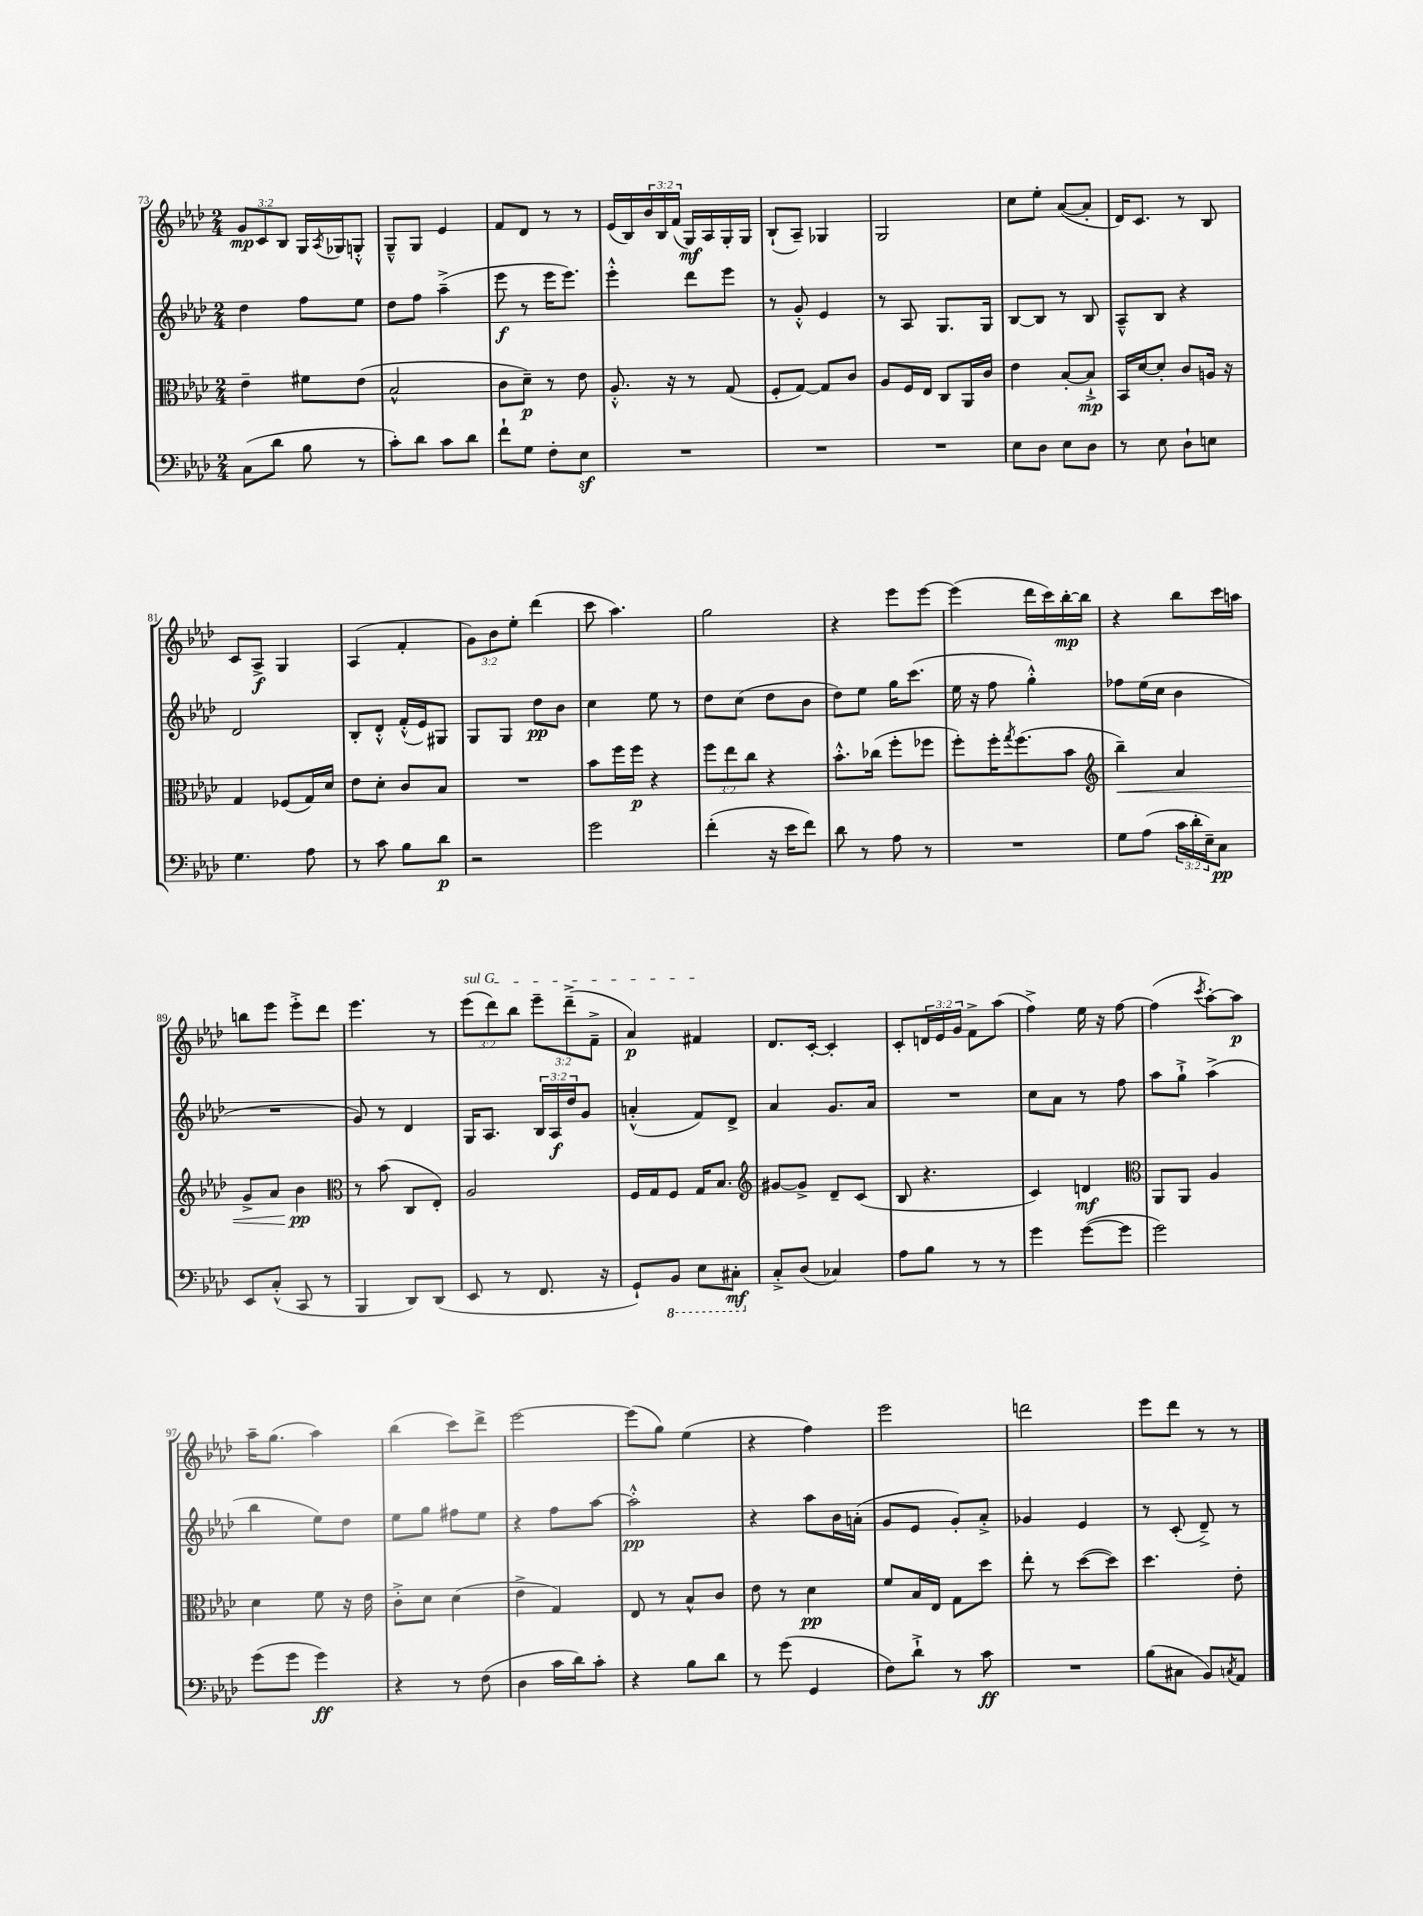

**kern	**kern	**kern	**kern
*staff4	*staff3	*staff2	*staff1
*clefF4	*clefC3	*clefG2	*clefG2
*k[b-e-a-d-]	*k[b-e-a-d-]	*k[b-e-a-d-]	*k[b-e-a-d-]
*M2/4	*M2/4	*M2/4	*M2/4
(8C	4e-~	4dd-	12g
.	.	.	12c
8d-	.	.	.
.	.	.	12B-
8B-	8f#	8ff	16G
.	.	.	8qA-
.	.	.	16G-
8r	(8e-	8ee-	8G'^^
=	=	=	=
8c')	2B-^^	8dd-	8G~^^
8d-	.	8ff	8G
8c	.	(4aa-~^	4e-
8d-	.	.	.
=	=	=	=
8f`	8c	8eee-	8f
8G	8d-~)	8r	8d-
8F'	8r	16eee-	8r
.	.	8.eee-)	.
8E-	8e-	.	8r
=	=	=	=
2r	8.A-'^^	4eee-'^^	(16e-
.	.	.	16B-)
.	.	.	24b-
.	.	.	24B-
.	16r	.	.
.	.	.	(24f
.	8r	8ddd-	16G)
.	.	.	16A-
.	(8G	8eee-	16G'
.	.	.	16G
=	=	=	=
2r	8F'	8r	(8B-`
.	[8G)	8g'^^	8A-~)
.	8G]	4e-	4G-
.	8c	.	.
=	=	=	=
2r	8A-	8r	2G
.	16F	8A-	.
.	16E-	.	.
.	8C	8.G	.
.	16AA-	.	.
.	16c	16G	.
=	=	=	=
8E-	4e-	[8B-	8cc
8D-	.	8B-]	8ee-'
8E-	[8B-'	8r	([8a-
8D-	8B-`^]	8B-	8a-']
=	=	=	=
8r	16BB-	8A-~^^	16d-)
.	[16d-	.	8.c
8E-	8d-']	8B-	.
8D-`	8c	4r	8r
8E	16A	.	8B-
.	16r	.	.
=	=	=	=
4.G	4G	2d-	8c
.	.	.	8A-^
.	(8F-	.	4G
8A-	16G)	.	.
.	16d-	.	.
=	=	=	=
8r	8e-	8B-'	(4A-
8c	8d-'	8d-'^^	.
8B-	8c	(16f'^^	4f'
.	.	16e-)	.
8d-	8B-	8G#	.
=	=	=	=
2r	2r	8G	12g)
.	.	.	12b-
.	.	8G	.
.	.	.	12ee-'
.	.	8dd-	(4ddd-
.	.	8b-	.
=	=	=	=
2g	8b-	4cc	8ccc
.	16ff	.	4.aa-)
.	16ff	.	.
.	4r	8ee-	.
.	.	8r	.
=	=	=	=
(4f'	12ff	8dd-	2gg
.	12ee-	.	.
.	.	(8cc	.
.	12cc	.	.
16r	4r	8dd-	.
16e-	.	.	.
8f)	.	8b-	.
=	=	=	=
8d-	8.b-'^^	8dd-)	4r
8r	.	8ee-	.
.	(16cc-	.	.
8A-	8ff'	16gg	8eee-
.	.	(8.ccc	.
8r	8ff-	.	[8eee-
=	=	=	=
2r	8ff')	16ee-	(4eee-]
.	.	16r	.
.	16ff'	8ff	.
.	8qgg	.	.
.	(8.ff	.	.
.	.	4gg'^^)	16ddd-
.	.	.	16ccc)
.	8b-	.	[16bb-'
.	.	.	16bb-]
=	=	=	=
*	*clefG2	*	*
8G	4bb-~)	8ff-	4r
(8A-	.	(16ee-	.
.	.	16cc	.
24c	4a-	4b-	8bb-
24d-'	.	.	.
24E-~)	.	.	.
8C	.	.	16ccc
.	.	.	16aa
=	=	=	=
8EE-	8g^	2r	8bb
(8C'^^	8a-	.	8eee-
8CC	4b-	.	8eee-'^
8r	.	.	8ddd-
=	=	=	=
*	*clefC3	*	*
4BBB-	8r	8g)	4.eee-
.	(8b-	8r	.
8DD-)	8C	4d-	.
(8DD-	8E-')	.	8r
=	=	=	=
8EE-	2A-	16G	(12eee-
.	.	8.A-	.
.	.	.	12ddd-)
8r	.	.	.
.	.	.	12bb-
8.FF	.	24B-	12eee-~
.	.	24A-	.
.	.	24dd-	(12ddd-~^
.	.	8g	.
.	.	.	12f~^
16r	.	.	.
=	=	=	=
8GG`)	16F	(4a'^^	4a-)
.	16G	.	.
8BBB-	8F	.	.
8EE-	16G	8f)	4f#
.	8.B-	.	.
8CC#'	.	8d-^	.
=	=	=	=
*	*clefG2	*	*
8C'^	[8g#	4a-	8.d-
(8D-	8g#^]	.	.
.	.	.	[16c'
4C-)	8d-~	8.g	4c']
.	(8c	.	.
.	.	16a-	.
=	=	=	=
8A-	8B-	2r	8c'
8B-	4.r	.	24d
.	.	.	24e-
.	.	.	24g
8r	.	.	8f^
8r	.	.	(8aa-
=	=	=	=
4g	4c)	8cc	4ff^)
.	.	8a-	.
([8g	4d	8r	16ee-
.	.	.	16r
8g]	.	8ff	[8ff
=	=	=	=
*	*clefC3	*	*
2g)	8AA-	8aa-	(4ff]
.	8AA-	8gg`^	.
.	.	.	8qccc
.	4A-	(4aa-^	[8aa-')
.	.	.	8aa-]
=	=	=	=
(8g	4d-	4bb-	16aa-~
.	.	.	(8.gg
8g	.	.	.
4g)	8f	8ee-)	4aa-)
.	16r	8dd-	.
.	16e-	.	.
=	=	=	=
4r	8c'^	8ee-	(4bb-
.	8d-	8gg	.
8r	(4d-	8ff#	8ccc)
(8F	.	8ee-	8ddd-^
=	=	=	=
4D-	4e-^	4r	[2eee-
16c	4G)	8ff	.
16d-)	.	.	.
8c'	.	[8aa-	.
=	=	=	=
4r	8E-	2aa-'^^]	(8eee-]
.	8r	.	8gg)
8B-	8B-^^	.	(4ee-
8d-	8c	.	.
=	=	=	=
8r	8e-	4r	4r
(8g	8r	.	.
4GG	4d-	8aa-	4ff)
.	.	16b-	.
.	.	(16a'	.
=	=	=	=
8F)	8f	8g	2eee-
8d-`^	16B-	8e-	.
.	16E-	.	.
8r	8G	8g')	.
8c	8dd-	8a-'^	.
=	=	=	=
2r	8ee-'	4g-	2ddd
.	8r	.	.
.	([8dd-	4e-	.
.	8dd-])	.	.
=	=	=	=
(8B-	4.dd-	8r	8eee-
8C#	.	(8c'	8ddd-
8BB-)	.	8d-~^)	8r
8qC	.	.	.
8AA-	8e-'	8r	8r
==	==	==	==
*-	*-	*-	*-
